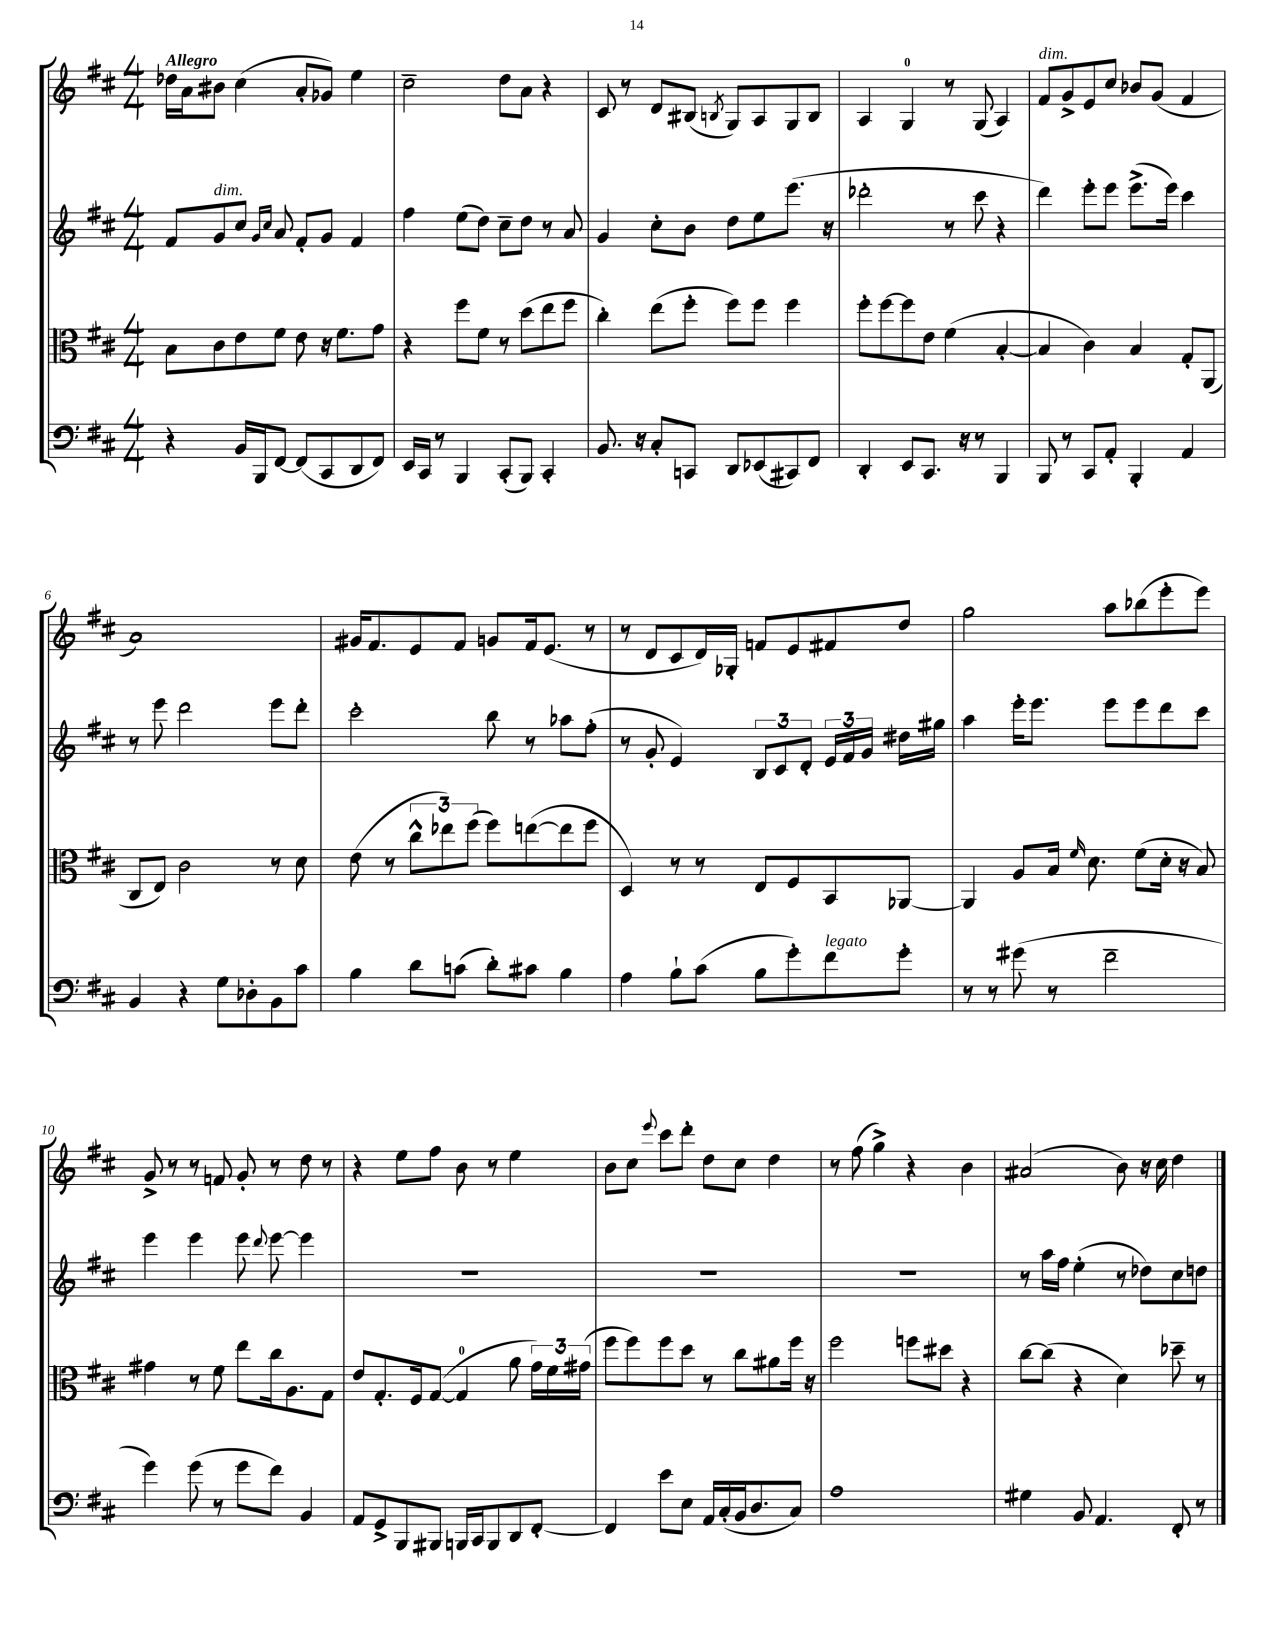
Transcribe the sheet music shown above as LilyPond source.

<<
\new StaffGroup <<
\new Staff = "s0" {
    \clef treble \key d \major \numericTimeSignature \time 4/4 \tempo "Allegro"
    \autoBeamOff des''16[ a'16 bis'8] cis''4( a'8[-. ges'8]) e''4 |
    cis''2-- d''8[ a'8] r4 |
    cis'8 r8 d'8[ bis8]( \acciaccatura { b8 } g8[) a8 g8 b8] |
    a4 g4-0 r8 g8( a4) |
    fis'8[^\markup { \italic "dim." } g'8-> e'8 cis''8] bes'8[ g'8]( fis'4 |
    a'1) |
    gis'16[ fis'8. e'8 fis'8] g'8[ fis'16 e'8.]( r8 |
    r8 d'8[ cis'8 d'16) ges16]-. f'8[ e'8 fis'8 d''8] |
    g''2 a''8[ bes''8( e'''8-. e'''8]) |
    g'8-> r8 r8 f'8 g'8-. r8 d''8 r8 |
    r4 e''8[ fis''8] b'8 r8 e''4 |
    b'8[ cis''8] \appoggiatura { e'''8 } cis'''8[ d'''8]-. d''8[ cis''8] d''4 |
    r8 fis''8( g''4->) r4 b'4 |
    ais'2( b'8) r16 cis''16 d''4 \bar "|." |
}
\new Staff = "s1" {
    \clef treble \key d \major \numericTimeSignature \time 4/4
    \autoBeamOff fis'8[ g'8^\markup { \italic "dim." } cis''8] \grace { g'16[ cis''16] } a'8 fis'8[-. g'8] fis'4 |
    fis''4 e''8[( d''8]) cis''8[-- d''8] r8 a'8 |
    g'4 cis''8[-. b'8] d''8[ e''8 e'''8.]( r16 |
    des'''2-. r8 cis'''8 r4 |
    d'''4) e'''8[-. e'''8] e'''8.[->( e'''16]) cis'''4 |
    r8 e'''8 d'''2 e'''8[ d'''8]-. |
    cis'''2-. b''8 r8 aes''8[ fis''8]-.( |
    r8 g'8-. e'4) \tuplet 3/2 { b8[ cis'8 d'8]-. } \tuplet 3/2 { e'16[ fis'16 g'16] } dis''16[ gis''16] |
    a''4 e'''16[-. e'''8.] e'''8[ e'''8 d'''8 cis'''8] |
    e'''4 e'''4 e'''8 \appoggiatura { d'''8 } e'''8~ e'''4 |
    R1 |
    R1 |
    R1 |
    r8 a''16[ fis''16] e''4-.( r8 des''8[) cis''8 d''8] \bar "|." |
}
\new Staff = "s2" {
    \clef alto \key d \major \numericTimeSignature \time 4/4
    \autoBeamOff b8[ cis'8 e'8 fis'8] e'8 r16 fis'8.[ g'8] |
    r4 fis''8[ fis'8] r8 d''8[( e''8 fis''8] |
    cis''4-.) e''8[( fis''8]-. fis''8[) fis''8] fis''4 |
    fis''8[-. fis''8~ fis''8 e'8] fis'4( b4~-. |
    b4 cis'4) b4 g8[-. a,8]( |
    cis8[ e8]) cis'2 r8 d'8 |
    e'8( r8 \tuplet 3/2 { cis''8[-^ ees''8) fis''8]( } fis''8[) e''8~( e''8 fis''8] |
    d4) r8 r8 e8[ fis8 b,8 aes,8]~ |
    aes,4 a8[ b16] \grace { fis'16 } d'8. fis'8[( d'16]-. r16 b8) |
    gis'4 r8 fis'8 e''8[ cis''16 a8. g8] |
    e'8[ g8.-. fis16 g8]~( g4-0 a'8 \tuplet 3/2 { g'16[) fis'16 gis'16]( } |
    fis''8[ fis''8) fis''8 d''8] r8 cis''8[ ais'8 fis''16] r16 |
    fis''2 f''8[ dis''8] r4 |
    cis''8[~ cis''8]( r4 d'4) des''8-- r8 \bar "|." |
}
\new Staff = "s3" {
    \clef bass \key d \major \numericTimeSignature \time 4/4
    \autoBeamOff r4 b,16[ b,,16 fis,8]~ fis,8[( cis,8 d,8 fis,8]) |
    e,16[ cis,16] r8 b,,4 cis,8[-.( b,,8]) cis,4-. |
    b,8. r16 cis8[-. c,8] d,8[ ees,8( cis,8) fis,8] |
    d,4-. e,8[ cis,8.] r16 r8 b,,4 |
    b,,8 r8 cis,8[ a,8]-. b,,4-. a,4 |
    b,4 r4 g8[ des8-. b,8 cis'8] |
    b4 d'8[ c'8]( d'8[-.) cis'8] b4 |
    a4 b8[-! cis'8]( b8[ g'8-.) fis'8^\markup { \italic "legato" } g'8]-. |
    r8 r8 gis'8( r8 fis'2-- |
    g'4) g'8( r8 g'8[ fis'8]) b,4 |
    a,8[ g,8-> b,,8 bis,,8] b,,16[ cis,16 b,,8 d,8 fis,8]~-. |
    fis,4 e'8[ e8] a,16[ cis16-.( b,16 d8. cis8]) |
    a1 |
    gis4 b,8 a,4. fis,8-. r8 \bar "|." |
}
>>
>>
